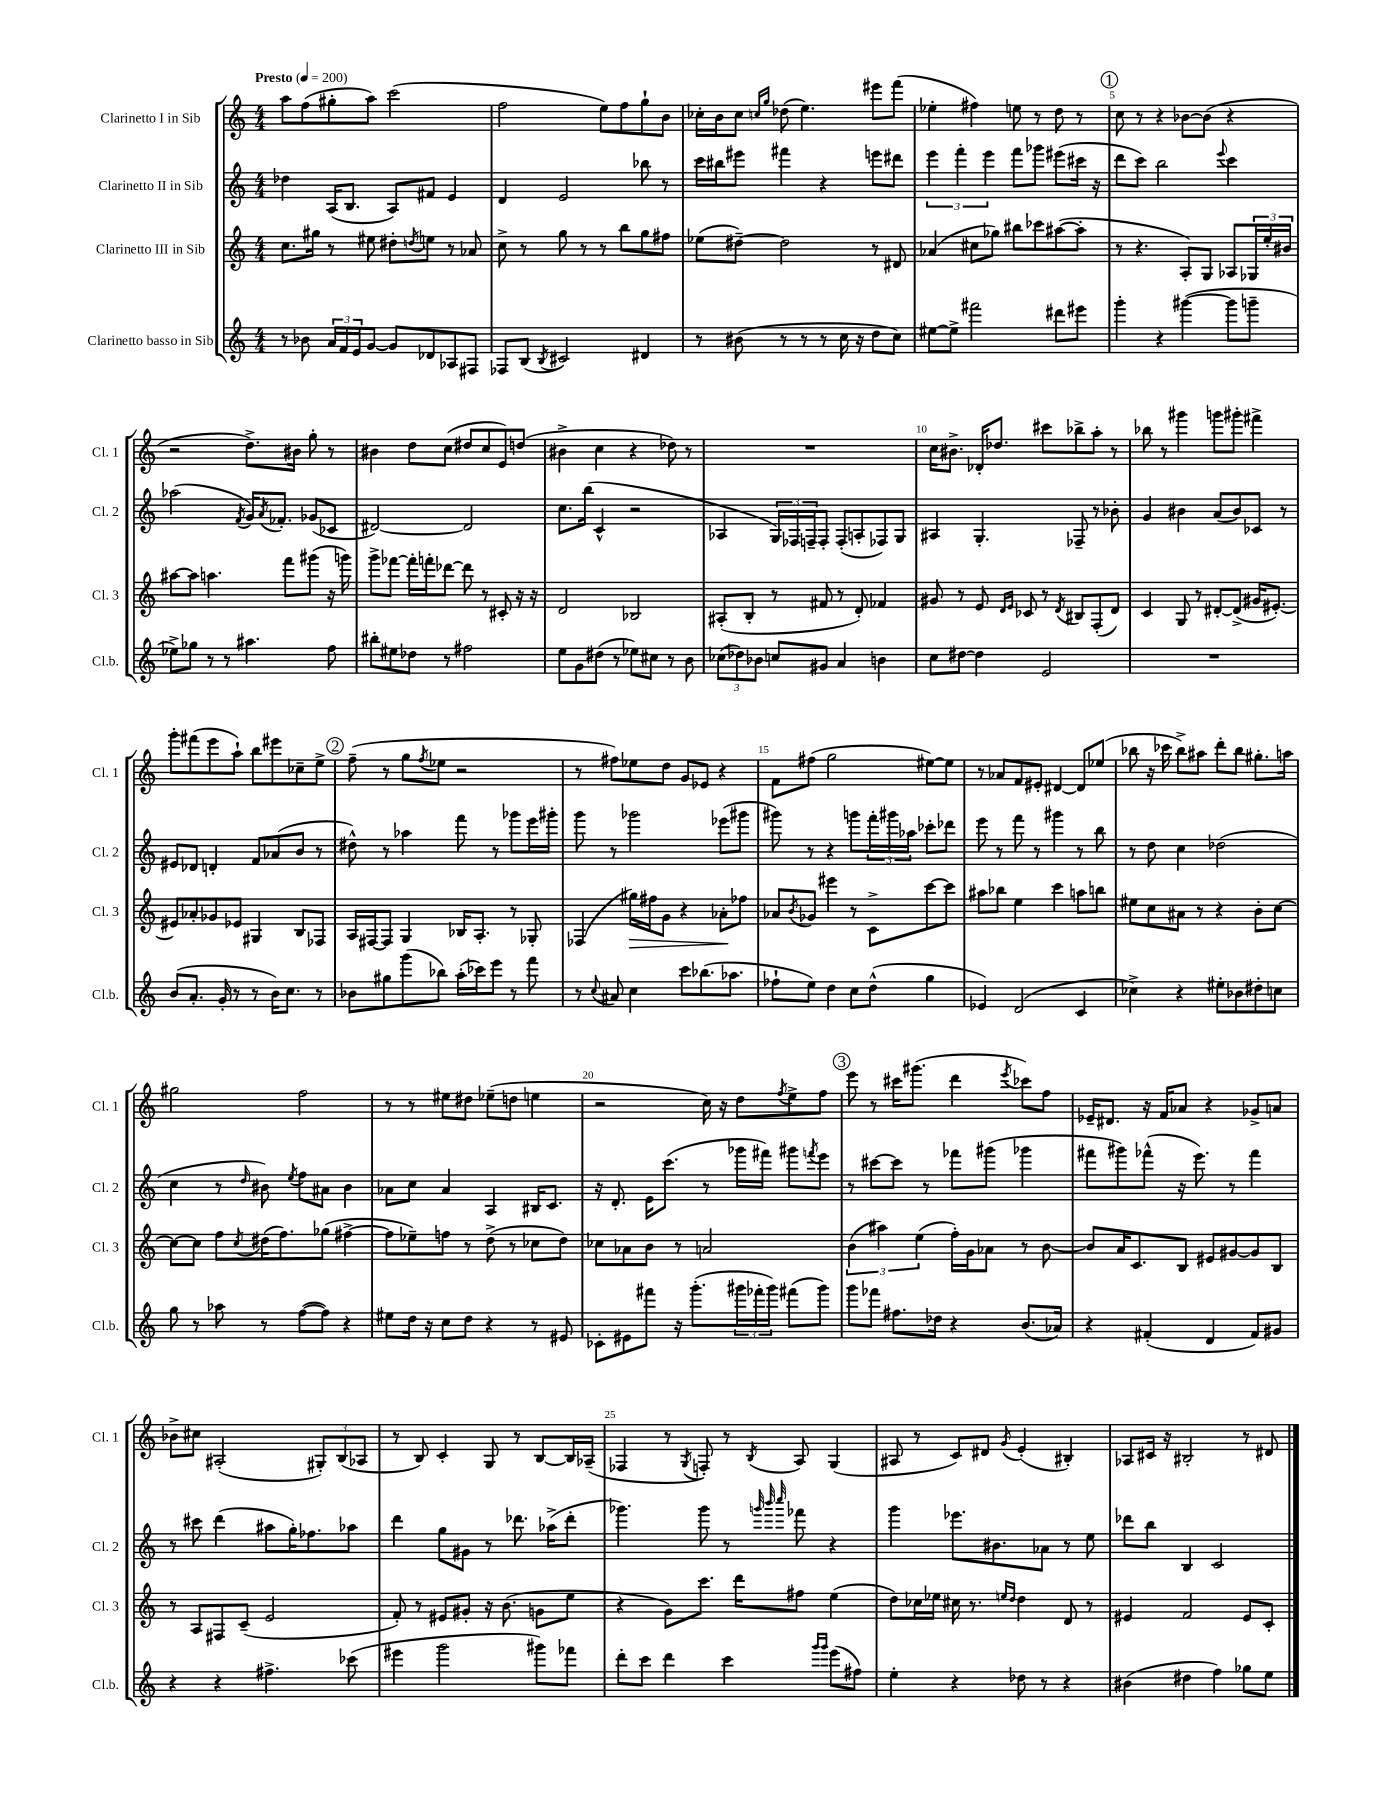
<<
\new StaffGroup <<
\new Staff = "s0" \with { instrumentName = "Clarinetto I in Sib" shortInstrumentName = "Cl. 1" } {
    \clef treble \key c \major \numericTimeSignature \time 4/4 \tempo "Presto" 4 = 200
    a''8 f''8( gis''8-. a''8) c'''2( |
    f''2 e''8) f''8 g''8-! b'8 |
    ces''16-. b'16 ces''8 \grace { c''16 g''16 } des''8( e''4.) eis'''8 f'''8( |
    ees''4-. fis''4) e''8 r8 d''8 r8 |
    \mark \markup { \circle "1" } c''8 r8 r4 bes'8~ bes'8( r4 |
    r2 d''8.->) bis'16 g''8-. r8 |
    bis'4 d''8 c''8( dis''8 c''8 e'8) d''8( |
    bis'4-> c''4 r4 des''8) r8 |
    R1 |
    c''16 bis'8.-> des'16-. des''8. cis'''8 bes''8-> a''8-. r8 |
    bes''8 r8 gis'''4 g'''8 gis'''8-. fis'''4-> |
    g'''8-. fis'''8( e'''8 a''8-!) b''8 eis'''8 ces''8-- e''8-> |
    \mark \markup { \circle "2" } f''8--( r8 g''8 \acciaccatura { f''8 } ees''8 r2 |
    r8 fis''8) ees''8 d''8 g'8 ees'8 r4 |
    f'8 fis''8( g''2 eis''8~) eis''8 |
    r8 aes'8 f'8 eis'8-. dis'4~ dis'8 ees''8( |
    bes''8 r16 ces'''16 bes''8->) ais''8 d'''8-. bes''8 gis''8.-. a''16 |
    gis''2 f''2 |
    r8 r8 eis''8 dis''8 ees''8--( d''8 e''4 |
    r2 c''16) r16 d''8 \acciaccatura { f''8 } e''8-> f''8 |
    \mark \markup { \circle "3" } e'''8 r8 cis'''16 gis'''8.( d'''4 \acciaccatura { e'''8 } ces'''8) f''8 |
    ees'16-- dis'8. r16 f'16 aes'8 r4 ges'8-> a'8 |
    bes'8-> cis''8 ais2-.( \tuplet 3/2 { gis8-.) b8( aes8 } |
    r8 b8) c'4-. g8 r8 b8~ b16 aes16--( |
    fes4 r8 \acciaccatura { g8 } f8-.) r8 \acciaccatura { b8 } a8 g4( |
    ais8 r8 c'8) dis'8 \acciaccatura { g'8 } e'4-.( bis4-.) |
    aes8 cis'16 r16 bis2-. r8 dis'8 \bar "|." |
}
\new Staff = "s1" \with { instrumentName = "Clarinetto II in Sib" shortInstrumentName = "Cl. 2" } {
    \clef treble \key c \major \numericTimeSignature \time 4/4
    des''4 a16( b8. a8) fis'8 e'4 |
    d'4 e'2 bes''8 r8 |
    c'''16 bis''16 eis'''8 fis'''4 r4 e'''8 dis'''8 |
    \tuplet 3/2 { e'''4 f'''4-. e'''4 } f'''8 ges'''8 eis'''8( cis'''16 r16 |
    \mark \markup { \circle "1" } d'''8 c'''8) b''2 \appoggiatura { e'''8 } c'''4 |
    aes''2( \acciaccatura { f'8 } g'16) \acciaccatura { a'8 } fes'8.-. ges'8( ces'8 |
    dis'2~) dis'2 |
    c''8. b''16( c'4-^ r2 |
    aes4 \tuplet 3/2 { g16) fes16 f16-- } f8-. f8-.( a8-. fes8) g8 |
    ais4 g4.-. fes8-- r8 bes'8-. |
    g'4 bis'4 a'8( bis'8) ces'8 r8 |
    eis'8 des'8 d'4-. f'8 aes'8( b'8 r8 |
    \mark \markup { \circle "2" } dis''8-^) r8 aes''4 f'''8 r8 ges'''8 e'''16 gis'''16-. |
    g'''8 r8 ges'''2 ees'''8( gis'''8 |
    gis'''8) r8 r4 g'''8 \tuplet 3/2 { f'''16-. gis'''16 aes''16 } ces'''8-. des'''8 |
    e'''8 r8 f'''8 r8 gis'''4 r8 b''8 |
    r8 d''8 c''4 des''2( |
    c''4 r8 \grace { d''16 } bis'8) \acciaccatura { e''8 } f''8 ais'8 bis'4 |
    aes'8 c''8 aes'4 a4 bis16 c'8. |
    r16 d'8.-. e'16 c'''8.( r8 ges'''16 fis'''16) gis'''8 \acciaccatura { f'''8 } e'''8 |
    \mark \markup { \circle "3" } r8 cis'''8~ cis'''8 r8 fes'''8 gis'''8( ges'''4 |
    fis'''8 gis'''8) fes'''8-^( r16 e'''8.) r8 fes'''4 |
    r8 cis'''8 d'''4( ais''8 g''16-.) fes''8. aes''8 |
    d'''4 g''8 gis'8 r8 des'''8. aes''16->( des'''8-. |
    ges'''4.) ges'''8 r8 \grace { g'''32 b'''32 c''''32 } fes'''8 r4 |
    g'''4 ees'''8. bis'8. aes'8 r8 e''8 |
    des'''8 b''8 b4 c'2 \bar "|." |
}
\new Staff = "s2" \with { instrumentName = "Clarinetto III in Sib" shortInstrumentName = "Cl. 3" } {
    \clef treble \key c \major \numericTimeSignature \time 4/4
    c''8. gis''16 r8 eis''8 dis''8-. \acciaccatura { d''8 } e''8 r8 aes'8 |
    c''8-> r8 g''8 r8 r8 b''8 g''8 fis''8 |
    ees''8( dis''8~--) dis''2 r8 dis'8 |
    aes'4( cis''8 ges''8) bis''8 ces'''8 ais''8~( ais''8-. |
    \mark \markup { \circle "1" } r8 r4. a8-.) g8 aes8 \tuplet 3/2 { ges16 e''16-. bis'16 } |
    ais''8~ ais''8 a''4. f'''8 gis'''8( r16 g'''16) |
    g'''8-> fes'''8~ fes'''16-. f'''16-. des'''8~ des'''8 r8 cis'8-. r16 r16 |
    d'2 bes2 |
    ais8-.( b8-. r8 fis'8 r8 d'8-.) fes'4 |
    gis'8 r8 e'8 \grace { d'16 e'16 } ces'8 r8 \acciaccatura { d'8 } bis8 f8-.( d'8) |
    c'4 g8 r8 dis'8~-. dis'8->( gis'16 eis'8.~-.) |
    eis'8 aes'8-. ges'8 ees'8 gis4 b8 fes8 |
    \mark \markup { \circle "2" } a16 fis16~ fis8 g4 bes16 a8.-. r8 ges8-. |
    fes4( gis''16\>) fis''16 g'8 r4 aes'8-.\! fes''8 |
    aes'8 \acciaccatura { b'8 } ges'8 eis'''4 r8 c'8-> c'''8~ c'''8 |
    ais''8 bes''8 e''4 c'''4 a''8 b''8 |
    eis''8 c''8 ais'8 r8 r4 b'8-. c''8~ |
    c''8~ c''8 f''8 \acciaccatura { c''8 } dis''16( f''8.) ges''8( fis''4~-> |
    fis''8 ees''8--) f''8 r8 d''8->( r8 ces''8 d''8) |
    ces''8 aes'8 b'8 r8 a'2 |
    \mark \markup { \circle "3" } \tuplet 3/2 { b'4( ais''4) e''4( } f''16-.) g'16 aes'8 r8 b'8~ |
    b'8 a'16 c'8. b8 eis'8 gis'8~ gis'8 b8 |
    r8 a8 fis8 c'8--( e'2 |
    f'8-.) r8 eis'8 gis'8-. r16 b'8.( g'8 e''8 |
    r4 g'8) c'''8. d'''16 fis''8 e''4( |
    d''8) ces''16 ees''16 cis''16 r8. \grace { e''16 d''16 } d''4 d'8 r8 |
    eis'4 f'2 eis'8 c'8-. \bar "|." |
}
\new Staff = "s3" \with { instrumentName = "Clarinetto basso in Sib" shortInstrumentName = "Cl.b." } {
    \clef treble \key c \major \numericTimeSignature \time 4/4
    r8 bes'8 \tuplet 3/2 { a'16 f'16 e'16 } g'8~ g'8 des'8 aes8 fis8 |
    fes8 b8( \acciaccatura { b8 } cis'2) dis'4 |
    r8 bis'8( r8 r8 r8 c''16 r16 d''8 c''8) |
    eis''8~ eis''8-> fis'''2 dis'''8 eis'''8 |
    \mark \markup { \circle "1" } g'''4-. r4 gis'''4~( gis'''8 g'''8-- |
    ees''8->) ges''8 r8 r8 ais''4. f''8 |
    bis''8-. eis''8 des''8 r8 fis''2 |
    e''8 g'8 dis''8( r8 ees''8) cis''8 r8 b'8 |
    \tuplet 3/2 { ces''8( des''8) bes'8 } c''8 gis'8 a'4 b'4 |
    c''8 dis''8~ dis''4 e'2 |
    R1 |
    b'8( a'8.-. g'16-. r8 r8 b'16) c''8. r8 |
    \mark \markup { \circle "2" } bes'8 gis''8 g'''8( bes''8) a''16-.( ces'''16) e'''8 r8 f'''8 |
    r8 \appoggiatura { c''8 } ais'8 c''4 c'''8 bes''8.( aes''8. |
    fes''8-! e''8) d''4 c''8 d''8-^( g''4 |
    ees'4) d'2( c'4 |
    ces''4->) r4 eis''8-. bes'8 dis''8-. c''8 |
    g''8 r8 aes''8 r8 f''8~( f''8) r4 |
    eis''8 d''16 r16 c''8 d''8 r4 r8 eis'8 |
    ces'8-. eis'8 fis'''8 r16 g'''8.-.( \tuplet 3/2 { gis'''16 fes'''16-. gis'''16) } fis'''8( gis'''8) |
    \mark \markup { \circle "3" } g'''8 fes'''8 fis''8. des''16 r4 b'8.( aes'16) |
    r4 fis'4-.( d'4 fis'8) gis'8 |
    r4 r4 fis''4.-> ces'''8( |
    eis'''4 g'''2 gis'''8) fes'''8 |
    d'''8-. c'''8 d'''4 c'''4 \grace { g'''16 g'''16 } e'''8( fis''8) |
    e''4-. r4 des''8 r8 r4 |
    bis'4( dis''4 f''4) ges''8 e''8 \bar "|." |
}
>>
>>
\layout { \context { \Score \override BarNumber.break-visibility = ##(#f #t #t) barNumberVisibility = #(every-nth-bar-number-visible 5) } }
